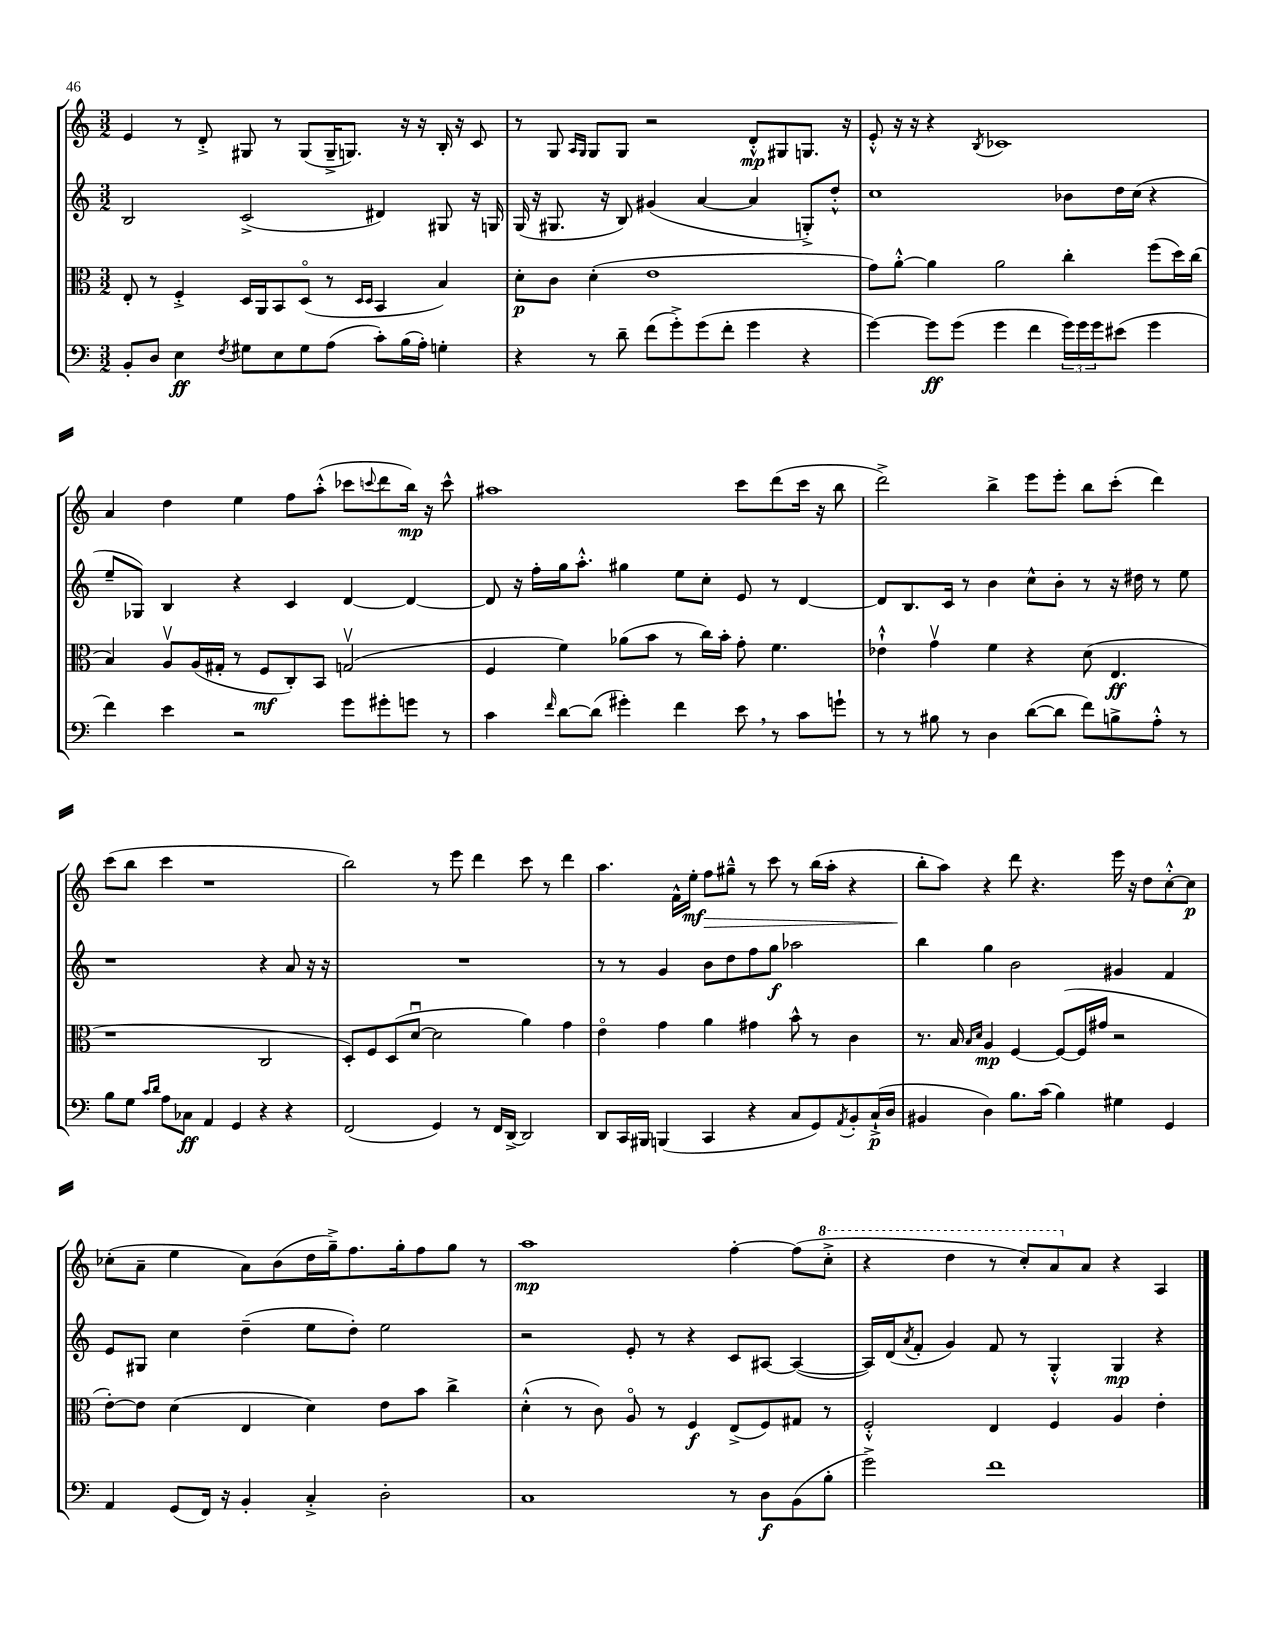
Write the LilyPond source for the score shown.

<<
\new StaffGroup <<
\new Staff = "s0" {
    \clef treble \key c \major \numericTimeSignature \time 3/2
    e'4 r8 d'8-.-> gis8 r8 gis8( gis16---> g8.) r16 r16 b16-. r16 c'8 |
    r8 g8 \grace { a16 g16 } g8 g8 r2 d'8-.-^\mp gis8 g8. r16 |
    e'8-.-^ r16 r16 r4 \acciaccatura { b8 } ces'1 |
    a'4 d''4 e''4 f''8 a''8-.-^( ces'''8 \appoggiatura { c'''8 } d'''8 b''16\mp) r16 c'''8-^ |
    ais''1 c'''8 d'''8( c'''16 r16 b''8 |
    d'''2->) b''4-> e'''8 e'''8-. b''8 c'''8-.( d'''4) |
    c'''8( b''8 c'''4 r1 |
    b''2) r8 e'''8 d'''4 c'''8 r8 d'''4 |
    a''4. f'16-^ e''16-.\mf f''8\> gis''8---^ r8 c'''8 r8 b''16( a''16-. r4 |
    b''8-.\! a''8) r4 d'''8 r4. e'''16 r16 d''8 c''8~-.-^ c''8\p |
    ces''8-.( a'8-- e''4 a'8) b'8( d''16 g''16--->) f''8. g''16-. f''8 g''8 r8 |
    a''1\mp f''4~-. f''8( \ottava #1 c'''8-.-> |
    r4 d'''4 r8 c'''8-.) a''8 \ottava #0 a'8 r4 a4 \bar "|." |
}
\new Staff = "s1" {
    \clef treble \key c \major \numericTimeSignature \time 3/2
    b2 c'2->( dis'4) gis8 r16 g16 |
    g16( r16 gis8. r16 b8) gis'4( a'4~ a'4 g8-.->) d''8-.-^ |
    c''1 bes'8 d''16 c''16( r4 |
    e''8-- ges8) b4 r4 c'4 d'4~ d'4~ |
    d'8 r16 f''16-. g''16 a''8.-.-^ gis''4 e''8 c''8-. e'8 r8 d'4~ |
    d'8 b8. c'16 r8 b'4 c''8-^ b'8-. r8 r16 dis''16 r8 e''8 |
    r1 r4 a'8 r16 r16 |
    R1. |
    r8 r8 g'4 b'8 d''8 f''8 g''8\f aes''2 |
    b''4 g''4 b'2 gis'4 f'4 |
    e'8 gis8 c''4 d''4--( e''8 d''8-.) e''2 |
    r2 e'8-. r8 r4 c'8 ais8~ ais4~( |
    ais16) d'16( \acciaccatura { a'8 } f'8-. g'4) f'8 r8 g4-.-^ g4\mp r4 \bar "|." |
}
\new Staff = "s2" {
    \clef alto \key c \major \numericTimeSignature \time 3/2
    e8-. r8 f4-.-> d16 a,16 b,8 d8\flageolet( r8 \grace { d16 d16 } b,4 b4) |
    d'8-.\p c'8 d'4-.( e'1 |
    g'8) a'8~-.-^ a'4 a'2 c''4-. f''8( d''16) c''16( |
    b4) a8\upbow a16( gis16-. r8 f8\mf c8-.) b,8 g2\upbow( |
    f4 f'4) aes'8( b'8 r8 c''16) b'16-. g'8-. f'4. |
    ees'4-!-^ g'4\upbow f'4 r4 d'8( e4.\ff |
    r1 c2 |
    d8-.) f8 d8( d'8~\downbow d'2 a'4) g'4 |
    e'4\flageolet g'4 a'4 gis'4 b'8-^ r8 c'4 |
    r8. b16 \grace { b16 d'16 } a4\mp f4~ f8~( f16 gis'16 r2 |
    e'8~-.) e'8 d'4( e4 d'4) e'8 b'8 c''4-> |
    d'4-.-^( r8 c'8) a8\flageolet r8 f4\f e8->( f8) gis8 r8 |
    f2-.-^ e4 f4 a4 e'4-. \bar "|." |
}
\new Staff = "s3" {
    \clef bass \key c \major \numericTimeSignature \time 3/2
    b,8-. d8 e4\ff \acciaccatura { f8 } gis8 e8 gis8 a8( c'8-.) b16( a16-.) g4-. |
    r4 r8 d'8-- f'8( g'8-.->) g'8( f'8-. g'4 r4 |
    g'4~) g'8\ff g'8( g'4 f'4 \tuplet 3/2 { g'16) g'16 g'16 } eis'8( g'4 |
    f'4) e'4 r2 g'8 gis'8-. g'8 r8 |
    c'4 \grace { f'16 } d'8~ d'8( gis'4-.) f'4 e'8 \breathe r8 c'8 g'8-! |
    r8 r8 bis8 r8 d4 d'8~( d'8 f'8) b8-> a8-.-^ r8 |
    b8 g8 \grace { c'16 d'16 } a8 ces8\ff a,4 g,4 r4 r4 |
    f,2( g,4) r8 f,16 d,16~-> d,2 |
    d,8 c,16 bis,,16 b,,4( c,4 r4 c8 g,8) \acciaccatura { a,8 } b,8-. c16-!->\p( d16 |
    bis,4 d4) b8. c'16( b4) gis4 g,4 |
    a,4 g,8( f,16) r16 b,4-. c4-.-> d2-. |
    c1 r8 d8\f b,8( b8-. |
    g'2->) f'1 \bar "|." |
}
>>
>>
\layout { \context { \Score \remove "Bar_number_engraver" } }
